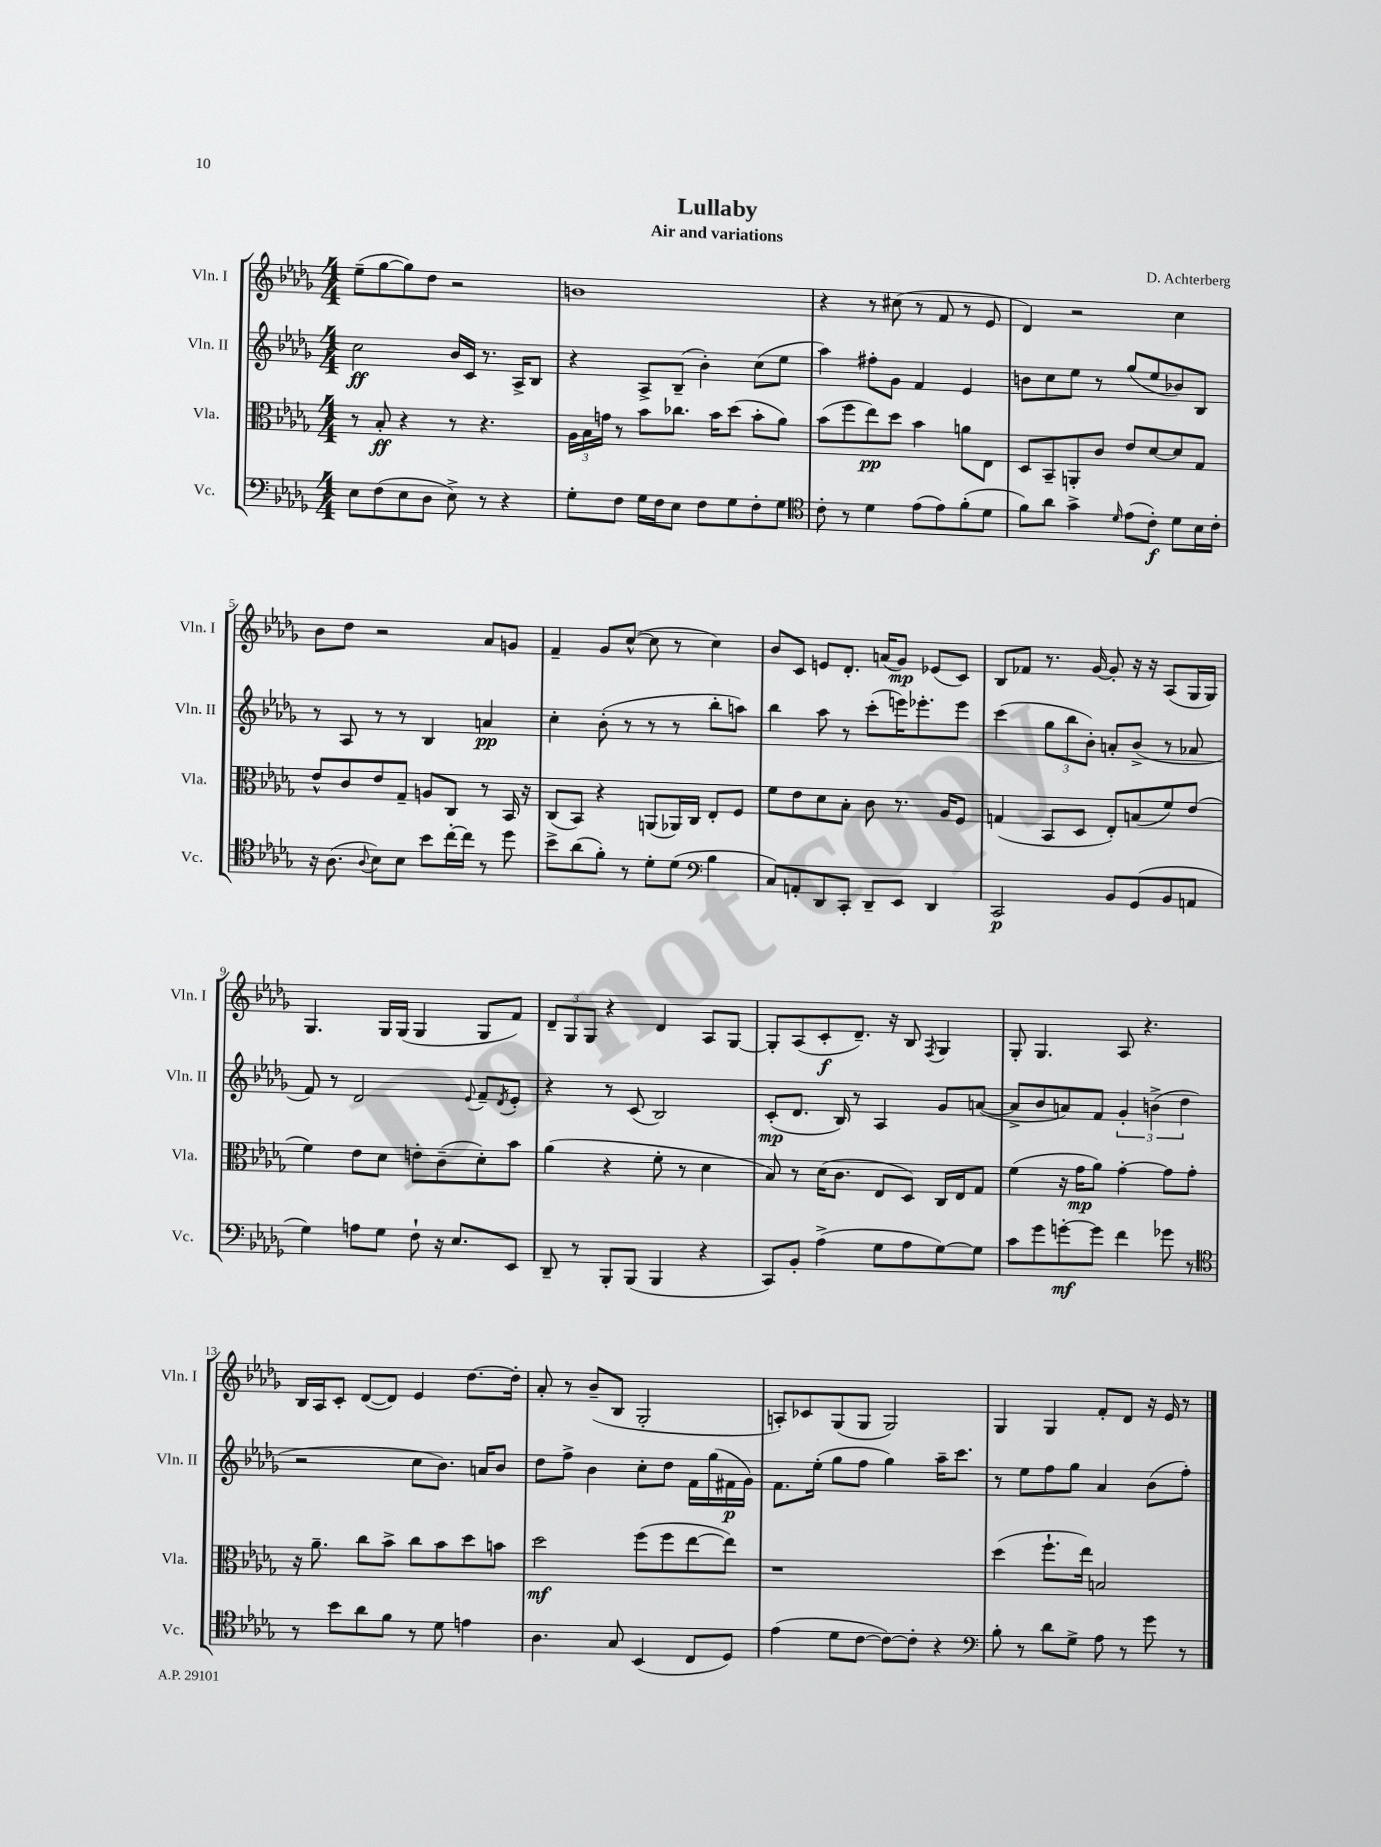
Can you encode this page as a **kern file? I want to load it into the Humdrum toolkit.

**kern	**kern	**kern	**kern
*staff4	*staff3	*staff2	*staff1
*clefF4	*clefC3	*clefG2	*clefG2
*k[b-e-a-d-g-]	*k[b-e-a-d-g-]	*k[b-e-a-d-g-]	*k[b-e-a-d-g-]
*M4/4	*M4/4	*M4/4	*M4/4
8E-\L	8r	2cc\	(8ee-~\L
(8F\	8B-'/	.	[8gg-\
8E-\	4r	.	8gg-\])
8D-\J	.	.	8dd-\J
8E-^\)	8r	16b-/LL	2r
.	.	16c/JJ	.
8r	4.r	8.r	.
4r	.	.	.
.	.	16A-^/LK	.
.	.	8B-/J	.
=	=	=	=
8G-'\L	24A-\LL	4r	1b
.	24B-\	.	.
.	24g\JJ	.	.
8F\J	8r	.	.
16G-\LL	8b-\L	8A-^/L	.
16F\J	.	.	.
8E-\J	8.cc-\J	(8B-~/J	.
8F\L	.	4b-'\)	.
.	16b-\LK	.	.
8G-\	(8dd-\J	.	.
8F'\	8b-'\L	(8cc\L	.
8G-\J	8a-\J)	8ee-\J	.
=	=	=	=
*clefC4	*	*	*
8c'\	(8b-\L	4aa-\)	4r
8r	8ff\	.	.
4d-\	8ee-\)	8ff#'\L	8r
.	8dd-\J	8g-\J	(8cc#\
(8e-\L	4b-\	4f/	8r
8e-\)	.	.	8f/
(8f'\	8a\L	4e-/	8r
8d-\J	8E-\J	.	8e-/
=	=	=	=
8f\L)	8D-/L	8b\L	4d-/)
8a-\J	8BB-~/	8cc\	.
4g-^\	8AA'/	8ee-\J	2r
.	8c/J	8r	.
16qqd-/	.	.	.
(8e-\L	8e-/L	(8gg-/L	.
8c'\J)	[8d-/	8ee-/	.
8d-\L	8d-/]	8b-/)	4cc\
16B-\L	8G-/J	8B-/J	.
16c'\JJ	.	.	.
=	=	=	=
16r	8e-^^/L	8r	8b-\L
(8.A-\	.	.	.
.	8c/	8A-/	8dd-\J
8qqA-/	.	.	.
8B-\L)	8e-/	8r	2r
8B-\J	8G-~/J	8r	.
8b-\L	8A/L	4B-/	.
[16cc'\L	8C/J	.	.
16cc\]JJ	.	.	.
8r	8r	4a/	8a-/L
8dd-\	16BB-/	.	8g/J
.	16r	.	.
=	=	=	=
8b-^\L	(8C/L	4cc'\	4f~/
(8a-\	8BB-/J)	.	.
8f'\J)	4r	(8b-'\	8g-/L
8r	.	8r	([8cc^^/J
8d-'\L	(8AA/L	8r	8cc\]
(8d-\J	16AA-/L)	8r	8r
.	16C/JJ	.	.
*clefF4	*	*	*
4B-\	8E-'/L	8bb-'\L	4cc\)
.	8F/J	8aa\J)	.
=	=	=	=
8C/L)	8f\L	4bb-\	8b-/L
8AA'/	8e-\	.	8c/J
8DD-/	8d-\	8aa-\	8e/L
8CC'/J	8B-'\J	8r	8.d-'/J
8DD-~/L	8c\	(8ccc'\L	.
.	.	.	(16a/LK
8EE-/J	8.r	16eee\K)	8g-/J)
.	.	8.eee-'\	.
4DD-/	.	.	(8e-/L
.	16A-/LK	.	.
.	8F/J	8eee-\J	8c/J)
=	=	=	=
2CC/	(4G/	(4ccc\	8B-/L
.	.	.	8f-/J
.	8BB-/L	12gg-\L	8.r
.	.	12bb-\	.
.	8D-/J	.	.
.	.	12b-'\J)	.
.	.	.	[16g-/
8BB-/L	8E-'/L)	8a'/L	8g-'/]
(8GG-/	(8B/	(8b-^/J	16r
.	.	.	16r
8BB-/	8f/)	8r	(8A-/L
8AA/J	(8e-/J	8a-/	16G-/L
.	.	.	16G-/JJ)
=	=	=	=
4G-\)	4f\)	8f/)	4.G-/
.	.	8r	.
8A\L	8e-\L	2d-/	.
8G-\J	8d-\J	.	16G-/LL
.	.	.	(16G-/JJ
8F`\	8e'\L	.	4G-/
16r	(8c~\	.	.
8.E-/L	.	.	.
.	.	8qqe-/	.
.	8d-'\)	8f~/L	8G-/L
.	.	8qd-/	.
8EE-/J	8b-\J	8e-'/J	8f/J)
=	=	=	=
8DD-~/	(4a-\	4r	12d-~/L
.	.	.	12G-/
8r	.	.	.
.	.	.	12G-/J
8BBB-'/L	4r	8r	4r
(8BBB-/J	.	(8c/	.
4BBB-/	8f'\	2B-/)	4d-/
.	8r	.	.
4r	4d-\	.	8A-/L
.	.	.	[8G-/J
=	=	=	=
8CC/L)	8B-/)	(8c'/L	8G-'/]L
8BB-'/J	8r	8.d-/J	(8A-/
(4A-^\	(16d-\LK	.	8c'/
.	8.c\J	16B-/)	.
.	.	8r	8.d-~/J)
8G-\L	8E-/L	4A-/	.
.	.	.	16r
8A-\	8D-/J)	.	8B-/
.	.	.	8qF/
[8G-\)	16C/LL	8g-/L	4G-/
.	16E-/J	.	.
8G-\]J	8G-/J	([8a/J	.
=	=	=	=
8c\L	(4f\	8a^/]L	8G-'/
8g-\	.	8b-/	4.G-/
[8g'\	16r	8a/)	.
.	16g-\LK	.	.
8g\]J	8a-\J)	8f/J	.
4f\	[4g-'\	6g-'/	8A-/
.	.	.	4.r
.	.	(6b^\	.
8g-\	8g-\]L	.	.
.	.	6dd-\	.
8r	8g-'\J	.	.
=	=	=	=
*clefC4	*	*	*
8r	16r	2r	16B-/LL
.	8.a-~\	.	16A-/J
8b-\L	.	.	8c'/J
8a-\	8cc\L	.	([8d-/L
8f\J	8b-^\J	.	8d-/]J)
8r	8cc\L	8cc\L	4e-/
8d-\	8b-\	8.b-\J)	.
4e\	8dd-\	.	[8.dd-\L
.	.	16a/LK	.
.	8b\J	8b-/J	.
.	.	.	16dd-'\]Jk
=	=	=	=
4.A-\	2dd-\	8dd-\L	8a-'/
.	.	8ff^\J	8r
.	.	4b-\	(8b-~/L
8G-/	.	.	8B-/J
(4BB-/	(8ff\L	8cc'\L	2G-'/
.	8ff\	8dd-\J	.
8C/L	[8ee-\	16f\LL	.
.	.	(16gg-\	.
8D-/J)	8ee-\]J)	16f#\	.
.	.	16g-\JJ)	.
=	=	=	=
(4e-\	1r	8.f\L	8A'/L)
.	.	.	8c-/
.	.	(16ee-'\Jk	.
8d-\L	.	8gg-\L	(8G-/
[8c\J	.	8ff\J	8G-/J
8c\_L)	.	4gg-\)	2G-/)
8c'\]J	.	.	.
4r	.	16aa-~\LK	.
.	.	8.ccc\J	.
=	=	=	=
*clefF4	*	*	*
8B-'\	(4dd-\	8r	4G-/
8r	.	8ee-\L	.
8d-\L	8.ff`\L	8ff\	4G-/
8G-^\J	.	8gg-\J	.
.	16ee-\Jk)	.	.
8A-\	2B/	4a-/	8f'/L
8r	.	.	8d-/J
8g-\	.	(8b-\L	16r
.	.	.	16e-/
8r	.	8ff'\J)	8r
==	==	==	==
*-	*-	*-	*-
